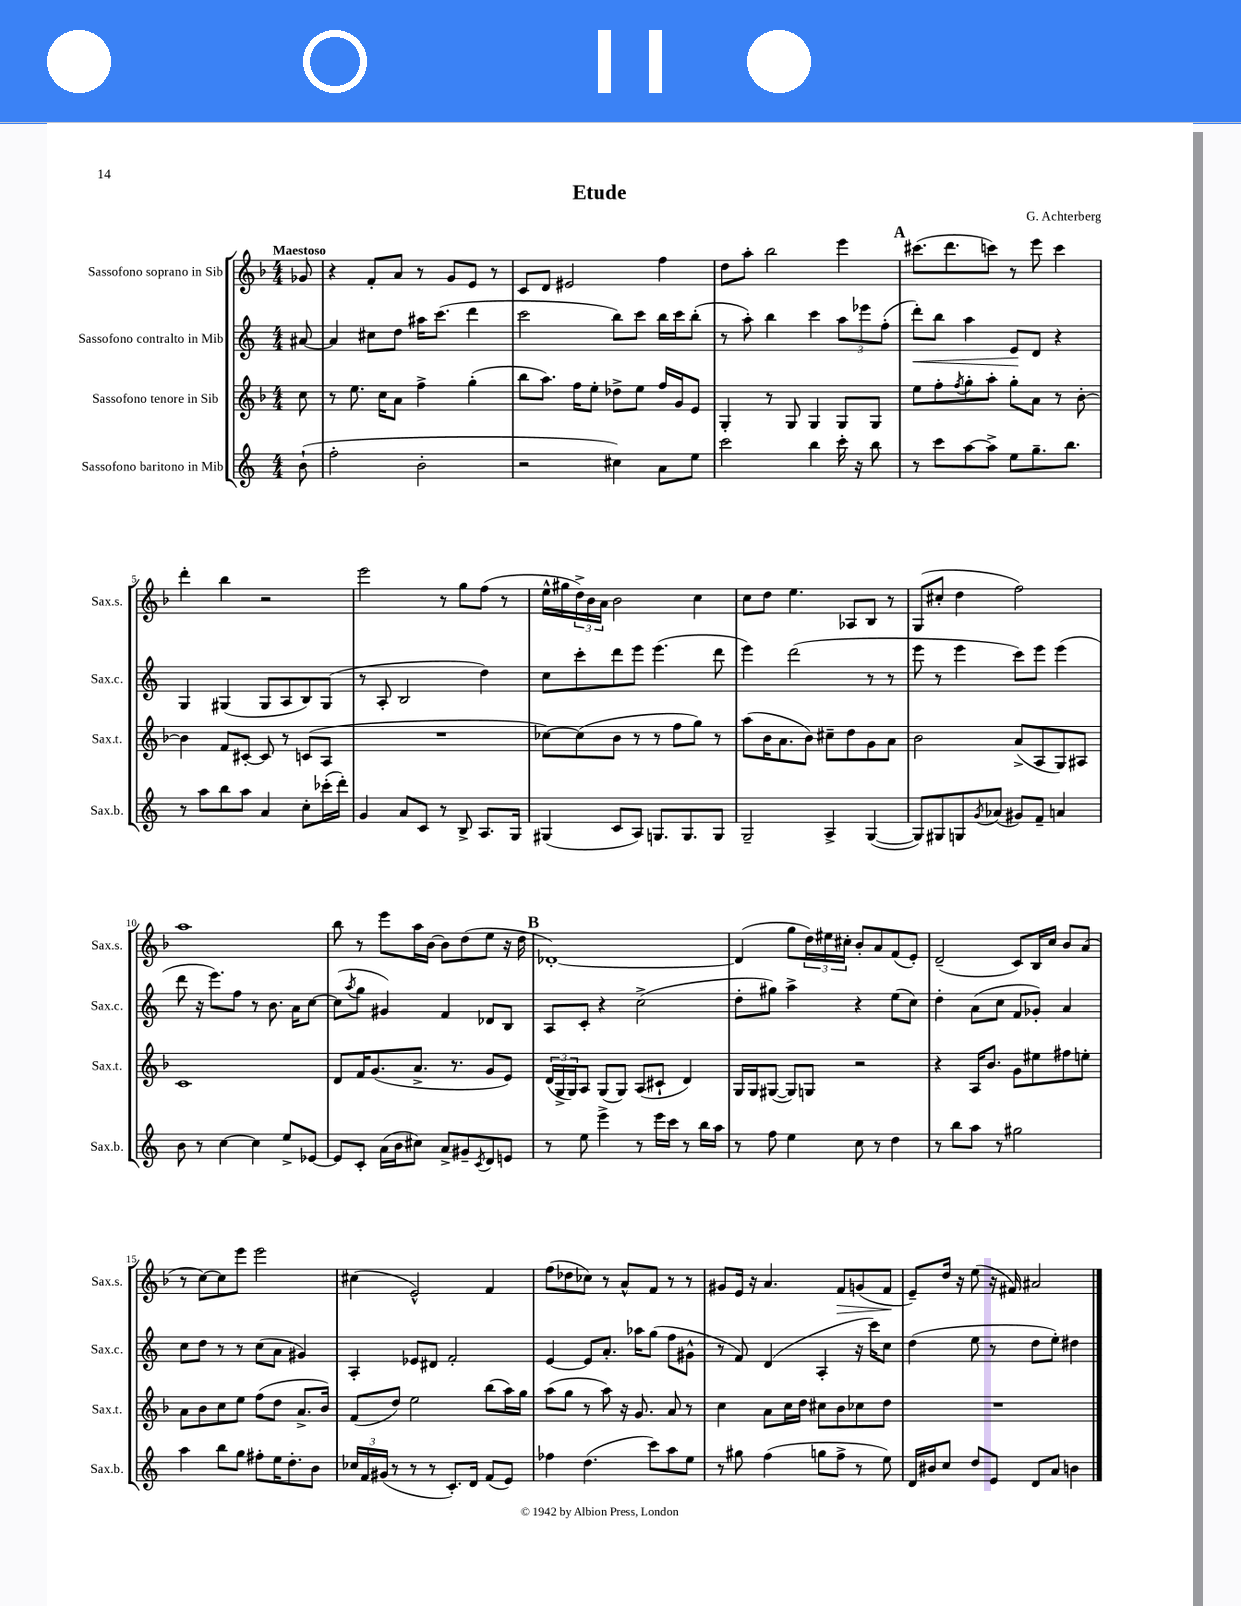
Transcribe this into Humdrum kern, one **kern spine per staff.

**kern	**kern	**kern	**dynam	**kern	**dynam
*part4	*part3	*part2	*part2	*part1	*part1
*staff4	*staff3	*staff2	*staff2	*staff1	*staff1
*I"Sassofono baritono in Mib	*I"Sassofono tenore in Sib	*I"Sassofono contralto in Mib	*	*I"Sassofono soprano in Sib	*
*I'Sax.b.	*I'Sax.t.	*I'Sax.c.	*	*I'Sax.s.	*
*clefG2	*clefG2	*clefG2	*	*clefG2	*
*k[]	*k[b-]	*k[]	*	*k[b-]	*
*M4/4	*M4/4	*M4/4	*	*M4/4	*
=	=	=	=	=	=
!	!	!	!	!LO:TX:a:B:t=Maestoso	!
(8b`\	8cc\	[8a#X/	.	8g-X/	.
=1	=1	=1	=1	=1	=1
2ff'\	8r	4a#/]	.	4r	.
.	8.ee\	.	.	.	.
.	.	8cc#X\L	.	8f'/L	.
.	16cc\KL	.	.	.	.
.	8a\J	8dd\J	.	8a/J	.
2b'\	4ff^\	16aa#X\KL	.	8r	.
.	.	(8.ccc\J	.	.	.
.	.	.	.	8g/L	.
.	(4gg'\	4ddd\	.	8e/J	.
.	.	.	.	8r	.
=2	=2	=2	=2	=2	=2
2r	8bb-\L	2ccc\	.	8c/L	.
.	8.aa\J)	.	.	8d/J	.
.	.	.	.	2e#X/	.
.	16ff\KL	.	.	.	.
.	8ee'\J	.	.	.	.
4cc#X\)	8dd-X^\L	8bb\L)	.	.	.
.	8ee\J	8ccc\J	.	.	.
8a\L	16ff/LL	16bb\LL	.	4ff\	.
.	16g/J	16ccc\J	.	.	.
8ee\J	8e/J	(8bb'\J	.	.	.
=3	=3	=3	=3	=3	=3
2ccc\	4G'/	8r	.	8dd\L	.
.	.	8aa'\)	.	8aa'\J	.
.	8r	4bb\	.	2bb-\	.
.	8G/	.	.	.	.
4bb\	4G/	4ccc\	.	.	.
16ccc'\	8G/L	12aa\L	.	4eee\	.
16r	.	.	.	.	.
.	.	12eee-X\	.	.	.
8bb\	8G/J	.	.	.	.
.	.	(12ff'\J	.	.	.
!!LO:REH:place=s1:t=A
=4	=4	=4	=4	=4	=4
!	!	!	!LO:HP:b	!	!
8r	8ee\L	8ddd'\L)	<	(8.ccc#X\L	.
8ccc\L	8ff'\	8bb\J	.	.	.
.	.	.	.	8.ddd\	.
.	8qff/	.	.	.	.
[8aa\	8gg'\	4aa\	.	.	.
8aa^\J]	8aa'\J	.	.	8cccn\J)	.
8ee\L	8gg'\L	8e/L	.	8r	.
8.gg~\	8a\J	8d/J	[	8eee\	.
.	8r	4r	.	4ccc\	.
8.bb\J	.	.	.	.	.
.	[8b-'\	.	.	.	.
!!LO:LB:g=z
=5	=5	=5	=5	=5	=5
8r	4b-\]	4G/	.	4ddd'\	.
8aa\L	.	.	.	.	.
8bb\	8f/L	(4G#X/	.	4bb-\	.
8aa\J	[8c#X'/J	.	.	.	.
4a/	8c#/]	8G#/L	.	2r	.
.	8r	8A/	.	.	.
8cc'\L	(8cn/L	8B/)	.	.	.
(16ccc-X'\L	8A/J	(8G#/J	.	.	.
16ddd'\JJ)	.	.	.	.	.
=6	=6	=6	=6	=6	=6
4g/	1r	8r	.	2eee\	.
.	.	8A'/	.	.	.
8a/L	.	2B/	.	.	.
8c/J	.	.	.	.	.
8r	.	.	.	8r	.
8B^/	.	.	.	8gg\L	.
8.A/L	.	4dd\)	.	(8ff\J	.
.	.	.	.	8r	.
16G/Jk	.	.	.	.	.
=7	=7	=7	=7	=7	=7
(4G#X/	[8cc-X\L)	8cc\L	.	16ee^^\LL	.
.	.	.	.	16gg#X\	.
.	(8cc-\]	8ccc'\	.	24dd^\)	.
.	.	.	.	24b-\	.
.	.	.	.	24a\JJ	.
8c/L	8b-\J	8ddd\	.	2b-\	.
8A/J)	8r	8eee\J	.	.	.
8.Gn/L	8r	(4.eee\	.	.	.
.	8ff\L	.	.	.	.
8.G/	.	.	.	.	.
.	8gg\J)	.	.	4cc\	.
8G/J	8r	8ddd\	.	.	.
=8	=8	=8	=8	=8	=8
2G~/	(8aa\L	4eee\)	.	8cc\L	.
.	16b-\K	.	.	8dd\J	.
.	8.a\	.	.	.	.
.	.	(2ddd\	.	4.ee\	.
.	8b-\J)	.	.	.	.
4A^/	8cc#X~\L	.	.	.	.
.	8dd\	.	.	8A-X/L	.
([4G/	8g\	8r	.	8B-/J	.
.	8a\J	8r	.	8r	.
=9	=9	=9	=9	=9	=9
8G/L])	2b-\	8eee\	.	(8G/L	.
8G#X/	.	8r	.	8cc#X'/J	.
8Gn/	.	4eee\	.	4dd\	.
8qg/	.	.	.	.	.
(8a-X/J	.	.	.	.	.
8g#X/L)	(8a^/L	8ccc\L)	.	2ff\)	.
8f~/J	8A/	8eee\J	.	.	.
4an/	8G/)	(4eee\	.	.	.
.	8A#X/J	.	.	.	.
!!LO:LB:g=z
=10	=10	=10	=10	=10	=10
8b\	1c	8ddd\	.	1aa	.
8r	.	16r	.	.	.
.	.	8.eee\L)	.	.	.
[4cc\	.	.	.	.	.
.	.	8ff\J	.	.	.
4cc\]	.	8r	.	.	.
.	.	8.b\	.	.	.
8ee^/L	.	.	.	.	.
.	.	16a\KL	.	.	.
[8e-X/J	.	[8cc\J	.	.	.
=11	=11	=11	=11	=11	=11
8e-/L]	8d/L	(8cc\L]	.	8bb-\	.
.	.	8qaa/	.	.	.
8c'/J	16f/K	8gg\J	.	8r	.
.	(8.g/	.	.	.	.
(16a\LL	.	4g#X/)	.	8eee\L	.
16b\J	.	.	.	.	.
8cc#X\J)	8.a^/J	.	.	16aa\L	.
.	.	.	.	[16b-\JJ	.
8a^/L	.	4f/	.	8b-\L]	.
.	8.r	.	.	.	.
8g#X~/	.	.	.	(8dd\	.
8qc/	.	.	.	.	.
8d/	8g/L	8d-X/L	.	8ee\J	.
8en/J	8e/J)	8B/J	.	16r	.
.	.	.	.	16dd\	.
!!LO:REH:place=s1:t=B
=12	=12	=12	=12	=12	=12
8r	(24d/LL	8A/L	.	[1d-X')	.
.	24G^/	.	.	.	.
.	24G/J)	.	.	.	.
8ee\	8A/J	8c'/J	.	.	.
4eee^\	(8G/L	4r	.	.	.
.	8G/J)	.	.	.	.
8r	(8A/L	(2cc^\	.	.	.
16eee\LL	8c#X`/J	.	.	.	.
16ccc\JJ	.	.	.	.	.
8r	4d/)	.	.	.	.
16bb\LL	.	.	.	.	.
16aa\JJ	.	.	.	.	.
=13	=13	=13	=13	=13	=13
8r	16G/LL	8dd'\L	.	(4d-/]	.
.	16G/J	.	.	.	.
8ff\	([8G#X/J	8gg#X\J)	.	.	.
4ee\	8G#/L])	4aa^\	.	8gg\L	.
.	8Gn/J	.	.	24dd\L)	.
.	.	.	.	24ee#X\	.
.	.	.	.	24cc#X'\JJ	.
8cc\	2r	4r	.	8b-'/L	.
8r	.	.	.	8a/	.
4dd\	.	(8ee\L	.	(8f/	.
.	.	8cc\J)	.	8e'/J)	.
=14	=14	=14	=14	=14	=14
8r	4r	4dd'\	.	(2d~/	.
8bb\L	.	.	.	.	.
8aa\J	16A/KL	(8a\L	.	.	.
.	8.b-/J	.	.	.	.
8r	.	8cc\J	.	.	.
2gg#X\	8g\L	8f/L	.	8c/L)	.
.	8ee#X\	8g-X'/J)	.	16B-/L	.
.	.	.	.	16cc/JJ	.
.	8ff#X\	4a/	.	8b-/L	.
.	8een'\J	.	.	(8a/J	.
!!LO:LB:g=z
=15	=15	=15	=15	=15	=15
4aa\	8a\L	8cc\L	.	8r	.
.	8b-\	8dd\J	.	[8cc\L)	.
8bb\L	8cc\	8r	.	8cc\]	.
8gg\J	8ee\J	8r	.	8eee\J	.
8ff#X'\L	(8ff\L	(8cc\L	.	2eee\	.
16ee\K	8dd\J	8a\J	.	.	.
8.dd'\	.	.	.	.	.
.	8.a^/L	4g#X/)	.	.	.
8b\J	.	.	.	.	.
.	16b-/Jk)	.	.	.	.
=16	=16	=16	=16	=16	=16
24cc-X/LL	(8f/L	4A'/	.	(4cc#X\	.
24f/	.	.	.	.	.
(24g#X/JJ	.	.	.	.	.
8r	8dd/J)	.	.	.	.
8r	2ee\	8e-X/L	.	2e^^/)	.
8r	.	8d#X/J	.	.	.
8.c'/L)	.	2f'/	.	.	.
16d/Jk	.	.	.	.	.
(8f/L	(8bb-\L	.	.	4f/	.
8e/J)	16aa\L)	.	.	.	.
.	16gg\JJ	.	.	.	.
=17	=17	=17	=17	=17	=17
4ff-X\	(8aa\L	[4e/	.	(8ff\L	.
.	8gg\J	.	.	8dd-X\	.
(4.dd\	8r	8e/L]	.	8cc-X\J)	.
.	8aa\)	8.a'/J	.	8r	.
.	16r	.	.	8a^^/L	.
.	8.g/	16aa-X\KL	.	.	.
8ccc\L)	.	(8gg\J	.	8f/J	.
8aa\	8a/	8ff\L	.	8r	.
8ee\J	8r	8g#X^^\J	.	8r	.
=18	=18	=18	=18	=18	=18
8r	4cc\	8r	.	8g#X/L	.
8gg#X\	.	8f/)	.	16e/Jk	.
.	.	.	.	16r	.
(4ff\	8a\L	(4d/	.	4.a/	.
.	16cc\L	.	.	.	.
.	16dd\JJ	.	.	.	.
8ggn\L	8cc#X\L	4A'/	.	.	.
!	!	!	!	!	!LO:HP:b
8ff^\J	8b-\	.	.	8f/L	>
8r	8cc-X\	16r	.	(8gn/	.
.	.	16ccc\KL)	.	.	.
8ee\)	8dd\J	8cc\J	.	8f/J	.
.	.	.	.	.	]
=19	=19	=19	=19	=19	=19
16d/LL	1r	(4dd\	.	8e~/L)	.
16b#X/J	.	.	.	.	.
8cc/J	.	.	.	16dd/Jk	.
.	.	.	.	16r	.
8dd/L	.	8ee\	.	(8ee\	.
8e/J	.	8r	.	16r	.
.	.	.	.	16f#X/)	.
8d/L	.	8dd\L	.	2a#X/	.
8a/J	.	8ee'\J)	.	.	.
4bn\	.	4dd#X\	.	.	.
==	==	==	==	==	==
*-	*-	*-	*-	*-	*-
